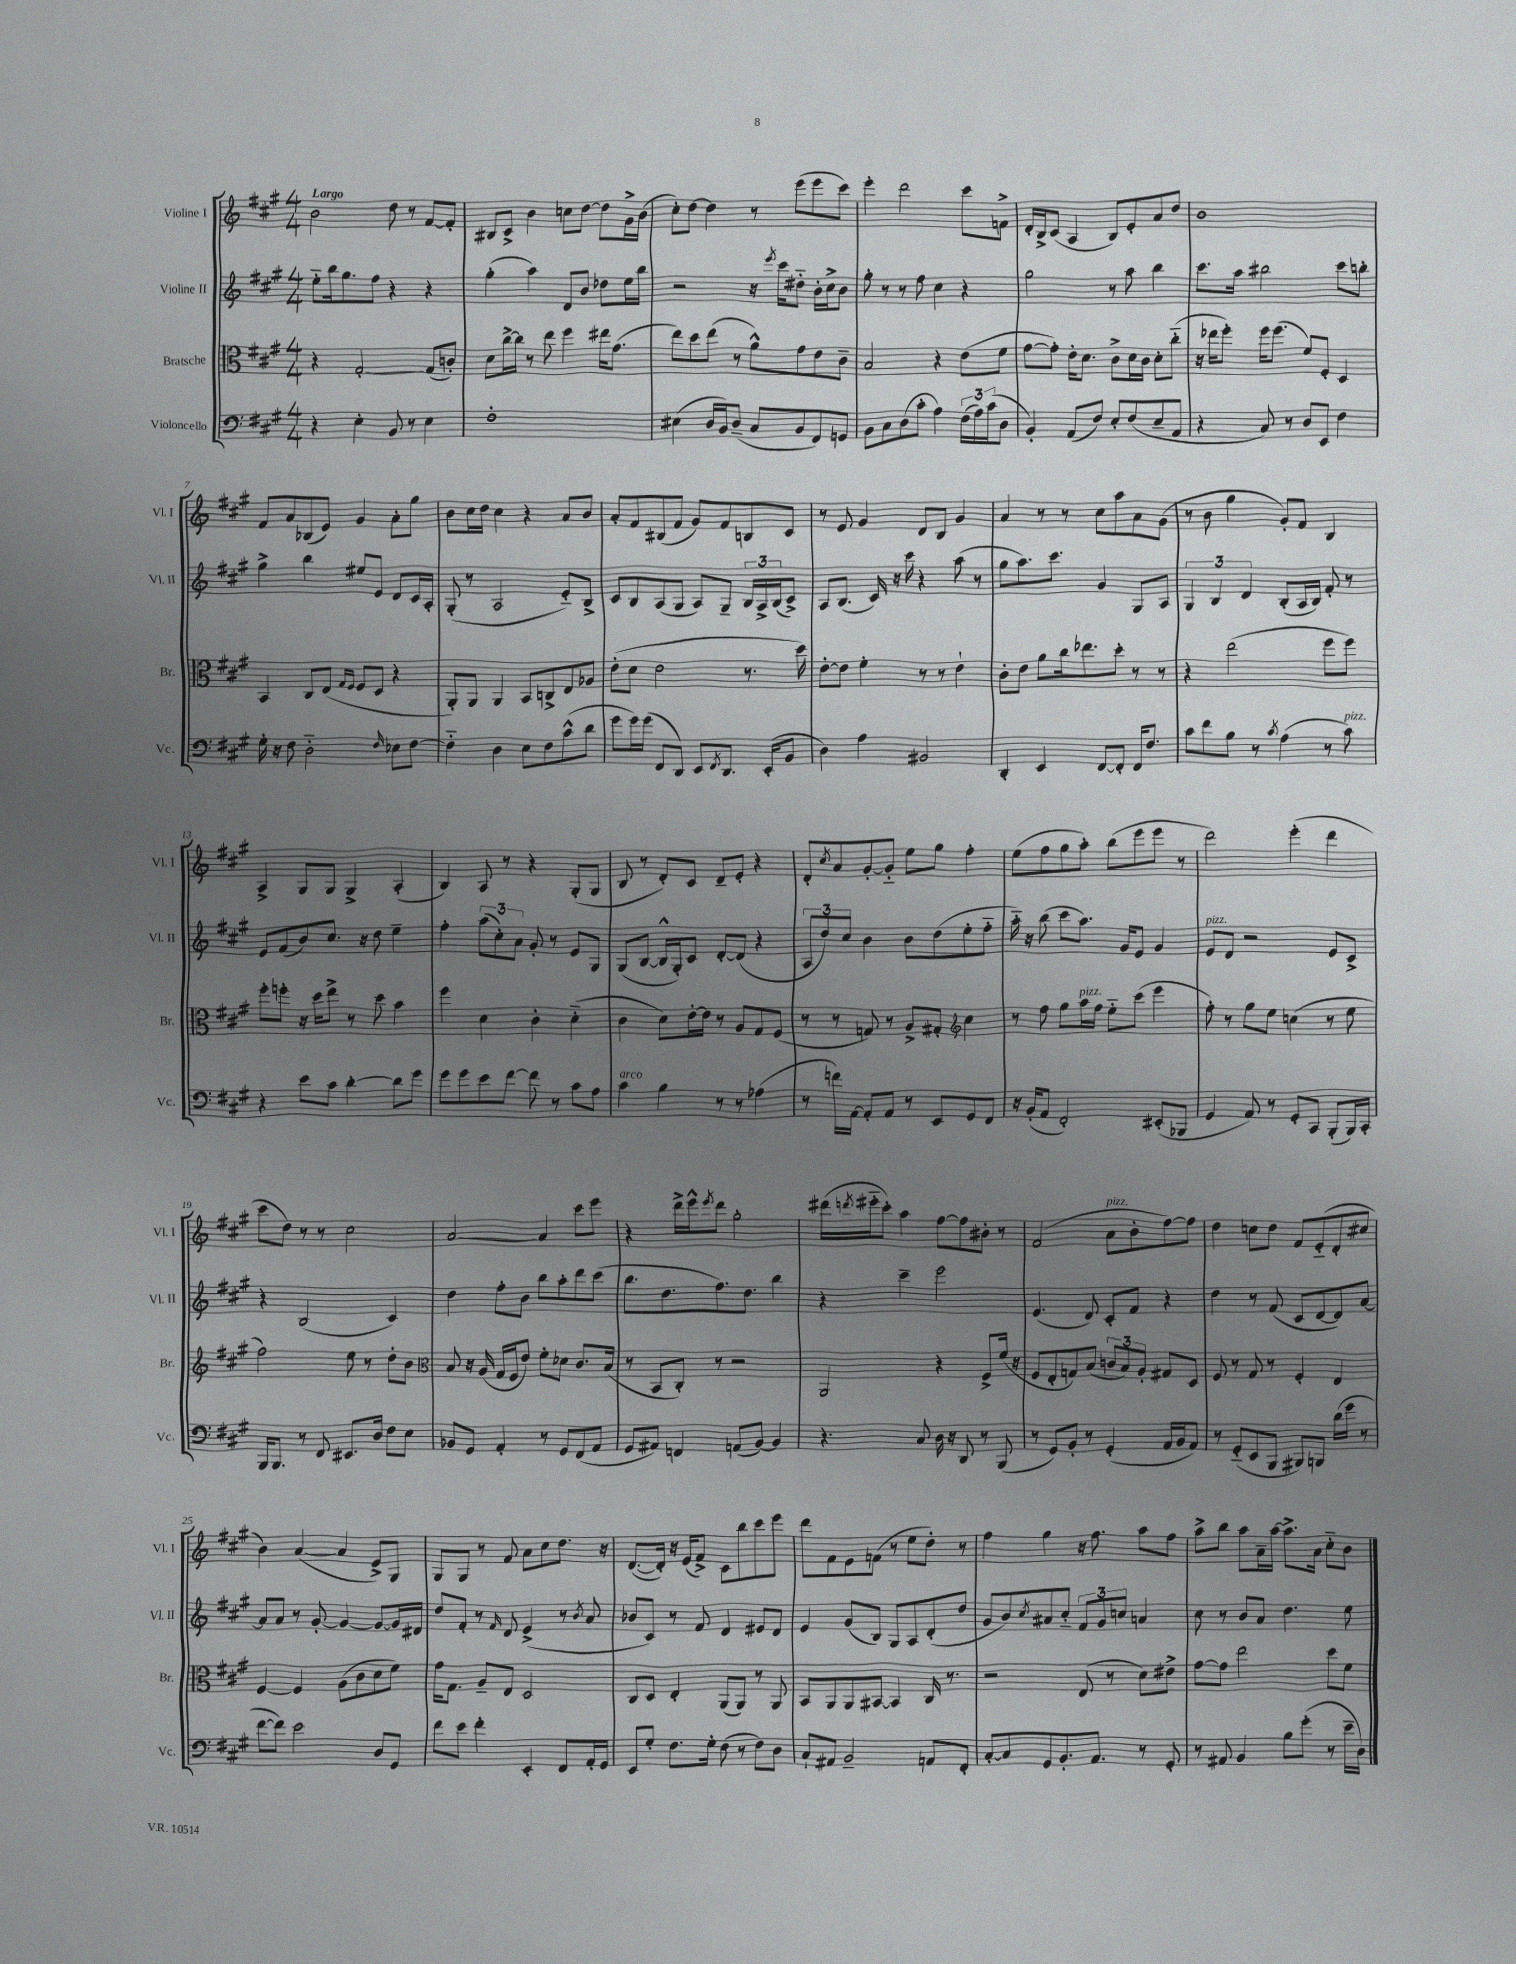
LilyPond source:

<<
\new StaffGroup <<
\new Staff = "s0" \with { instrumentName = "Violine I" shortInstrumentName = "Vl. I" } {
    \clef treble \key a \major \numericTimeSignature \time 4/4 \tempo "Largo"
    b'2 d''8 r8 fis'8~ fis'8-. |
    bis8 cis'8-> b'4 c''8 d''8~ d''8 gis'16-> b'16( |
    cis''8-.) d''8~ d''4 r8 e'''8( e'''8 cis'''8) |
    e'''4-. d'''2 cis'''8 f'8-> |
    d'16-. b16-> cis'8( a4 b8) e'8-. a'8 d''8 |
    b'1 |
    fis'8 a'8 bes8( e'8) gis'4 a'8-. gis''8 |
    b'8 cis''16 d''16 cis''4 r4 a'8 b'8 |
    a'8-. fis'8 bis8( fis'8 gis'8) fis'8 b8 cis'8 |
    r8 e'8 gis'4 d'8 b8 gis'4 |
    a'4 r8 r8 cis''8 a''8 a'8 gis'8( |
    r8 b'8 gis''4 gis'8-.) fis'8 b4 |
    a4-> gis8 gis8 gis4-> a4-.( |
    b4) a8 r8 r4 gis8-.( gis8 |
    b8 r8 d'8-.) cis'8 d'8-- e'8-. r4 |
    d'8-. \acciaccatura { cis''8 } a'8 gis'8~-. gis'8-_ e''8 gis''8 fis''4-. |
    e''8( fis''8 gis''8 a''8-.) b''8( e'''8 e'''8 r8 |
    d'''2) e'''4-.( d'''4 |
    cis'''8 d''8) r8 r8 cis''2 |
    a'2~ a'4 cis'''8 e'''8 |
    r4 d'''16-> e'''16-^ \acciaccatura { e'''8 } d'''8 gis''2-. |
    dis'''16( \acciaccatura { d'''8 } eis'''16-_ cis'''8-.) a''4 fis''8~ fis''8 bis'8-. r8 |
    fis'2( a'8^\markup { \italic "pizz." } b'8-. fis''8~) fis''8 |
    d''4 c''8 d''8 fis'8 e'8-_( d'8-. cis''8 |
    b'4) a'4~( a'4 e'8->) gis8 |
    gis8 gis8 r8 fis'8 a'8 cis''8 d''8. r16 |
    d'8.~( d'16-.) r16 e'16( fis'8->) cis'8 b''8 cis'''8 e'''8 |
    d'''8 fis'8 e'8 f'8( r8 e''8 d''8-.) r8 |
    fis''4 gis''4 r16 fis''8. a''8 fis''8 |
    a''8-> b''8 a''8 a'16-- a''16~ a''8.-> a'16 cis''8-_ b'8 \bar "|." |
}
\new Staff = "s1" \with { instrumentName = "Violine II" shortInstrumentName = "Vl. II" } {
    \clef treble \key a \major \numericTimeSignature \time 4/4
    e''8-_ b''16 gis''8. fis''8 r4 r4 |
    gis''4-.( a''4) d'8 b'8 des''8 e''16 b''16 |
    r2 r16 \acciaccatura { e'''8 } cis'''16 dis''8-_ b'16-. cis''16-> b'8 |
    gis''8-. r8 r8 fis''8 cis''4 r4 |
    gis''2 r8 a''8 b''4 |
    cis'''8. a''16 bis''2 cis'''8 b''8-. |
    gis''4-> b''4 eis''8 e'8 d'8 cis'16 a16-. |
    gis8-.( r8 a2 e'8-_) b8-> |
    cis'8 b8 a8( gis8 a8) gis8-- \tuplet 3/2 { b16 a16-> b16( } cis'8->) |
    a8 b8.( cis'16) r16 cis'''16 r4 a''8( r8 |
    gis''8 a''8.) cis'''8. gis'4 gis8 a8 |
    \tuplet 3/2 { gis4 b4 d'4 } b8-.( a16 b16) fis'8-. r8 |
    e'8 fis'8( b'8) cis''8. r16 d''8 e''4-- |
    fis''4-. \tuplet 3/2 { a''8( cis''8-.) a'8 } gis'8-. r8 e'8 gis8 |
    gis8( b8~ b16-^ gis16-.) cis'8 d'8~-. d'8( r4 |
    \tuplet 3/2 { a8 d''8) cis''8 } b'4 b'8 d''8( e''8-. fis''8-_ |
    a''16-_) r16 b''8( cis'''8 a''8.) gis'16 e'8 gis'4 |
    e'8^\markup { \italic "pizz." } d'8 r2 e'8 cis'8-> |
    r4 b2( cis'4) |
    d''4 fis''8-. b'8 b''8 a''8-. d'''8 cis'''8( |
    b''8. d''8. fis''8.) d''8. b''4 |
    r4 cis'''4-- e'''2 |
    e'4.( d'8) cis'8-. fis'8 r4 |
    d''4 r8 fis'8( cis'8 d'8~ d'8) a'8~ |
    a'8 a'8 r8 gis'8~-. gis'4~ gis'8~ gis'16 dis'16 |
    d''8 fis'8-. r8 \grace { fis'16 } d'8 e'4->( r8 \acciaccatura { b'8 } a'8 |
    bes'8 cis'8) r8 fis'8 d'4 eis'8 d'8 |
    e'4 gis'8( b8) gis8 a8 d'8-.( d''8 |
    gis'8 b'8) \acciaccatura { cis''8 } ais'8 cis''8-_ \tuplet 3/2 { fis'8 gis'8 c''8 } a'4 |
    cis''8 r8 b'8 a'8 d''4. e''8 \bar "|." |
}
\new Staff = "s2" \with { instrumentName = "Bratsche" shortInstrumentName = "Br." } {
    \clef alto \key a \major \numericTimeSignature \time 4/4
    r4 gis2~-. gis8( c'8-.) |
    d'8 cis''16~-> cis''16 r8 e''8 fis''4 eis''16 gis'8.( |
    e''8) d''8 e''8( r8 a'8-^) gis'8 e'8 cis'8-- |
    b2 r4 e'8( fis'8 |
    gis'8~ gis'8-.) e'16-. d'8. cis'8-> d'16 cis'16 d'8-. cis''8-_( |
    r16 ees''16 fis''8-.) fis''16 fis''8.( fis'8) fis8-. d4 |
    b,4 cis8 e8( \grace { gis16 fis16 } fis8 d8 r4 |
    a,8-.) a,8 a,4 b,8 c8-> e8 aes8 |
    e'8-.( d'8 e'2 r8. d''16) |
    e'8~-. e'8 fis'4-. r8 r8 e'4-! |
    cis'8-. e'8 a'8 cis''16 ees''8. d''8-. r8 r8 |
    r4 e''2( fis''8 fis''8) |
    fis''8-. f''8-. r16 d''16 e''8-> r8 d''8 b'4 |
    fis''4 d'4 cis'4-. d'4-_( |
    cis'4 d'8) e'16~-. e'16 r8 a8 gis8 fis8( |
    r8 r8 g8) r8 a8-> gis8-. \clef treble cis''4 |
    r8 fis''8 gis''8 a''16^\markup { \italic "pizz." } fis''16 e''8-_ cis'''8( e'''4 |
    fis''8-.) r8 gis''8 e''8 c''4( r8 e''8 |
    fis''2) e''8 r8 d''8-. b'8 |
    \clef alto b8 r16 a16( gis16 fis16 e'8) fis'8-. des'8 cis'8. b16( |
    r8 b,8 cis8-.) r8 r2 |
    a,2 r4 fis8-> fis'16( r16 |
    fis8 e8-. g8) b8( \tuplet 3/2 { c'8 b8) a8-. } gis8 d8 |
    fis8 r8 gis8 r8 fis4-. e4 |
    fis4~ fis4 a8( cis'8 d'8 fis'8) |
    gis'16 gis8. a8-- e8 d2 |
    cis8 d8 e4-. a,8( a,8) r8 a,8 |
    b,8 a,8 a,8 bis,8~ bis,4 cis16 r8. |
    r2 e8( r8 d'8) eis'8-> |
    gis'8~ gis'8 e''2 d''8 fis'8 \bar "|." |
}
\new Staff = "s3" \with { instrumentName = "Violoncello" shortInstrumentName = "Vc." } {
    \clef bass \key a \major \numericTimeSignature \time 4/4
    r4 e4-. b,8 r8 e4 |
    fis1-. |
    eis4( d16 b,16) d8--( cis8 b,8 fis,8) g,8 |
    b,8 cis8 d8( cis'8-. a4) \tuplet 3/2 { fis16( a16) cis'16( } d8 |
    b,4-.) a,8( fis8) e8-. fis8( e8-- a,8 |
    r4 cis8) r8 d8 e,8 fis4 |
    gis16-. r16 fis8 d2-_ \grace { fis16 } ees8 fis8~ |
    fis4-_ d4 e8 fis8 cis'8-^( d'8 |
    gis'8 gis'16) gis'16( fis,8 d,8) e,8 \acciaccatura { fis,8 } d,8. e,16-.( b,8 |
    d4) a4 bis,2 |
    d,4-. e,4 fis,8~ fis,8-. fis,16 fis8. |
    cis'8 fis'8 b8 r8 \acciaccatura { cis'8 } a4( r8 cis'8^\markup { \italic "pizz." }) |
    r4 e'8 cis'8 d'4~-. d'8 gis'8 |
    gis'8 gis'8 e'8 fis'8~ fis'8 r8 cis'8 a8 |
    cis'4^\markup { \italic "arco" } b4 r8 r8 aes4( |
    r8 f'16) a,16~ a,8-. a,8 r8 e,8 gis,8 fis,8 |
    r16 b,16-.( a,8 fis,2-.) eis,8-.( bes,,8 |
    gis,4 a,8) r8 gis,8-. cis,8 b,,8-.( b,,16) cis,16-. |
    b,,16 b,,8. r8 fis,8 eis,8. d16 fis8 e8 |
    bes,8 gis,8 a,4-. r8 gis,8 fis,8( a,8 |
    gis,8 ais,8) f,4 a,8( b,8~) b,4 |
    r4. cis8 d16 r16 d,8 r8 b,,8( |
    r8 gis,8) b,8-. r8 gis,4-.( a,16 b,16 a,8) |
    r8 gis,8-_( e,8 b,,8 bis,,8) b,,8 d'16( gis'16 r8 |
    fis'8~ fis'8) e'2 d8 gis,8 |
    fis'8 e'8 fis'4-. e,4-. fis,8 a,16-. gis,16 |
    e,8 gis8-. fis8. gis16-. fis8( r8 fis8) d8 |
    cis8-! ais,8 b,2-- a,8 fis,8-. |
    cis8~-. cis8 gis,8 b,8.-. a,8. r8 gis,8-. |
    r8 ais,8 b,4 b8 gis'8-.( r8 e'16-- d16) \bar "|." |
}
>>
>>
